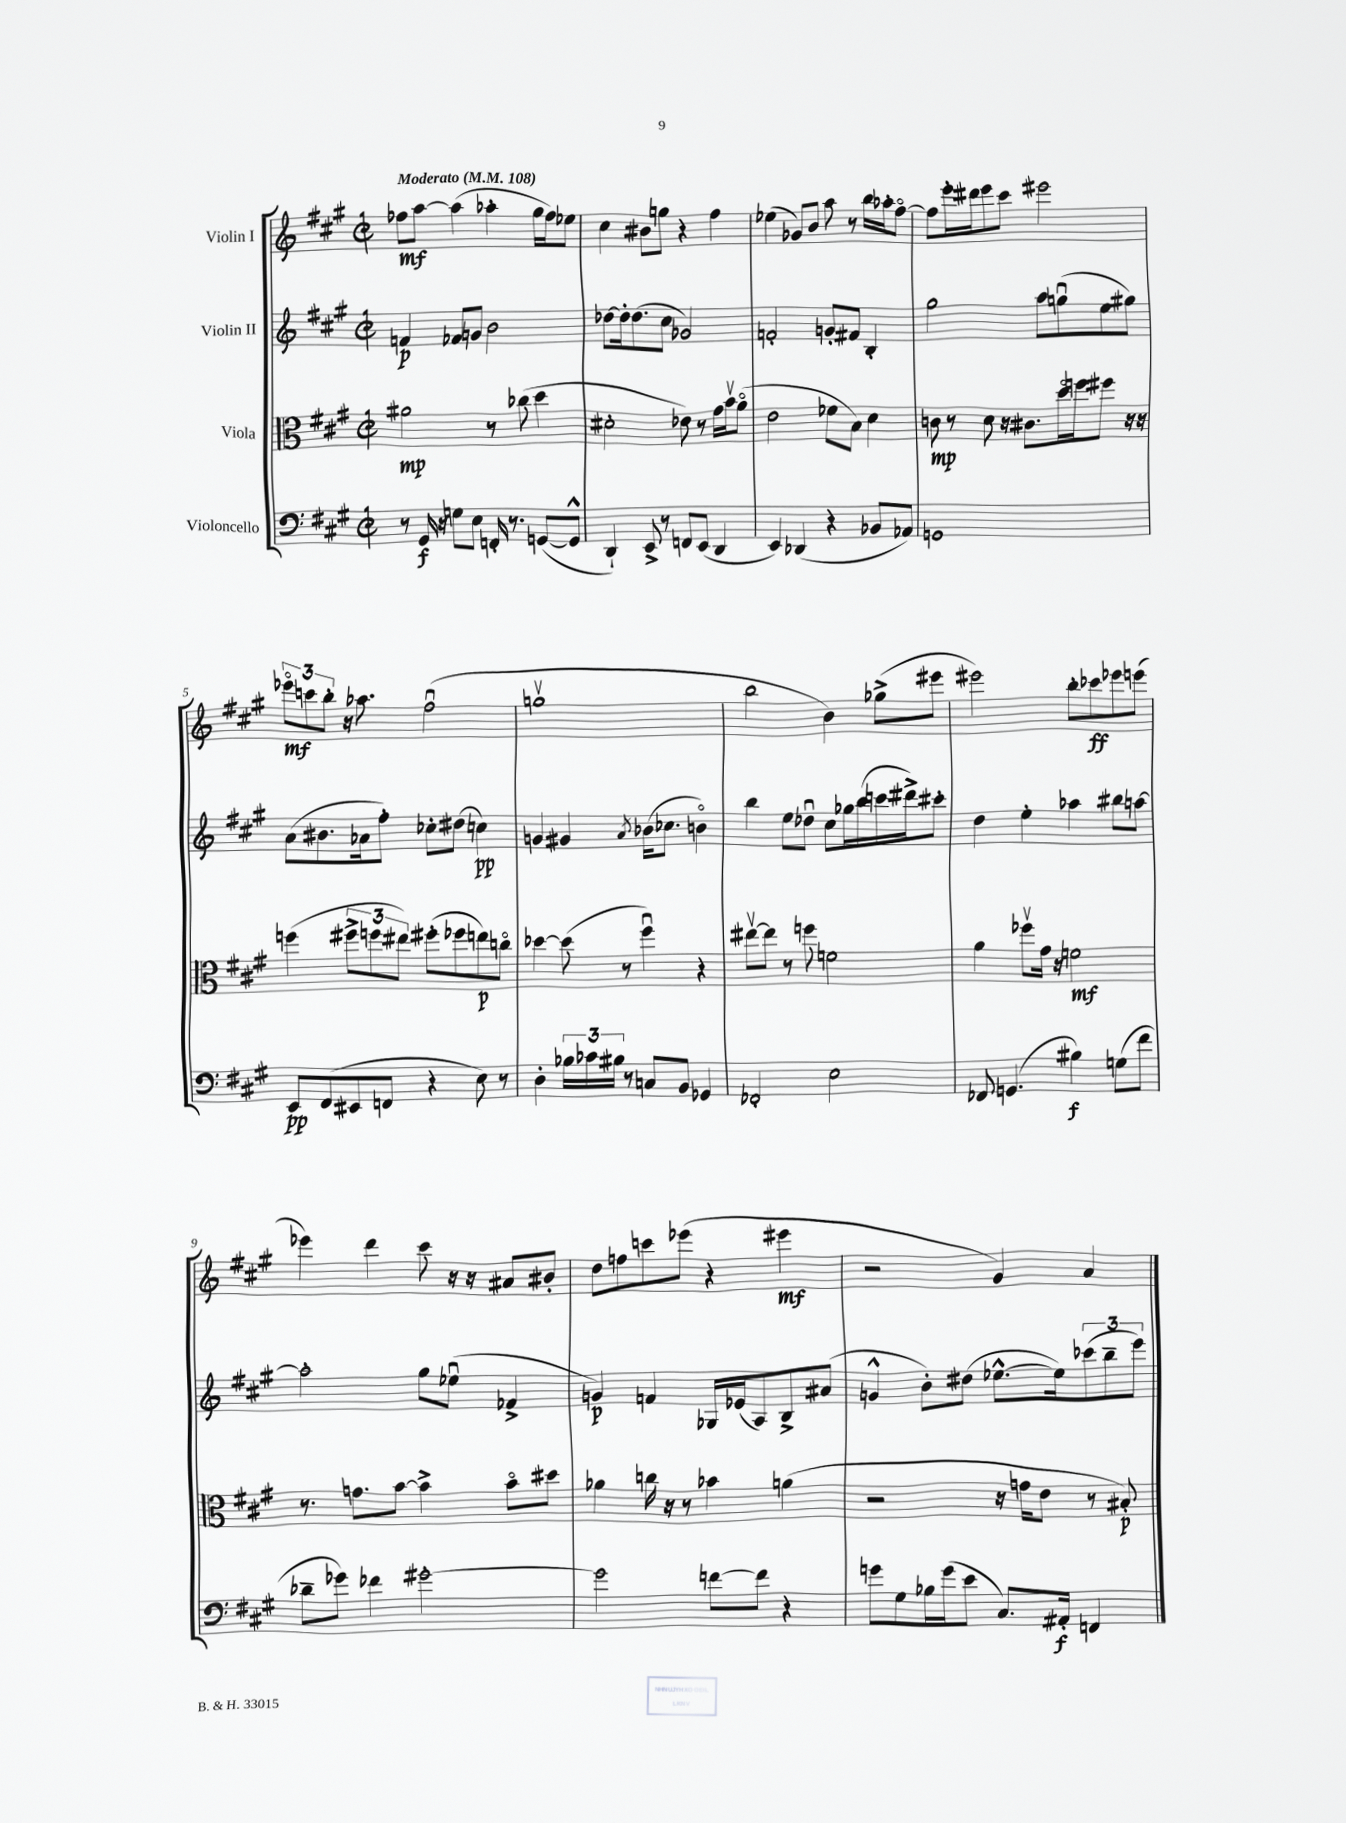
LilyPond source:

<<
\new StaffGroup <<
\new Staff = "s0" \with { instrumentName = "Violin I" } {
    \clef treble \key a \major \defaultTimeSignature \time 2/2 \tempo "Moderato" 4 = 108
    fes''8\mf a''8~ a''4( aes''4-. gis''16 fes''16) ees''8 |
    cis''4 bis'8 g''8 r4 fis''4 |
    ees''4( ges'8) b'8 a''8 r8 b''16 aes''16-. fis''8~\flageolet |
    fis''8 e'''16-. dis'''16 e'''8 cis'''8 eis'''2 |
    \tuplet 3/2 { ees'''8\flageolet\mf c'''8 b''8-. } r16 aes''8. fis''2\downbow( |
    g''1\upbow |
    b''2 b'4) ges''8->( eis'''8 |
    eis'''2) b''8-. ces'''8\ff ees'''8 e'''8( |
    ees'''4) d'''4 cis'''8 r16 r16 ais'8 bis'8-. |
    d''8 f''8 c'''8 ees'''8( r4 eis'''4\mf |
    r2 gis'4) a'4 \bar "|." |
}
\new Staff = "s1" \with { instrumentName = "Violin II" } {
    \clef treble \key a \major \defaultTimeSignature \time 2/2
    f'4\p fes'8 g'8 b'2 |
    des''8~ des''16-. des''8.( cis''8 ges'2) |
    f'2-. g'8-. fis'8 b4-. |
    gis''2 a''8 g''8\downbow( e''8 gis''8) |
    a'8( bis'8. aes'16 fis''8-.) ces''8-. dis''8( c''4\pp) |
    g'4 gis'4 \acciaccatura { a'8 } bes'16( ces''8. b'4\flageolet) |
    b''4 e''8 des''8\downbow cis''8 ges''16 b''16( c'''16 dis'''16->) cis'''8-. |
    d''4 e''4-. aes''4 bis''8 a''8~ |
    a''2-. gis''8 ees''8\downbow( fes'4-> |
    g'4\p) f'4 ges16 ees'16( a8) b8-> ais'8( |
    g'4-^ b'8-.) dis''8( ees''8.~-^ ees''16) \tuplet 3/2 { ces'''8( b''8-- e'''8) } \bar "|." |
}
\new Staff = "s2" \with { instrumentName = "Viola" } {
    \clef alto \key a \major \defaultTimeSignature \time 2/2
    ais'2\mp r8 ces''8( d''4 |
    dis'2-. ees'8) r8 gis'16 b'16\upbow a'8\flageolet( |
    e'2 fes'8 b8) d'4 |
    c'8\mp r8 d'8 r16 cis'8. d''16\flageolet f''16 fis''8 r16 r16 |
    f''4( \tuplet 3/2 { fis''8-> f''8 eis''8) } fis''8-.( fes''8 e''8\p) c''8\flageolet |
    des''4~ des''8( r8 fis''4\downbow) r4 |
    eis''8~\upbow eis''8 r8 f''8 f'2 |
    a'4 fes''8\upbow gis'16 r16 f'2\mf |
    r8. g'8. b'8~ b'4-> b'8\flageolet dis''8 |
    aes'4 c''16 r16 r8 bes'4 a'4( |
    r2 r16 g'16 e'8 r8 bis8-.\p) \bar "|." |
}
\new Staff = "s3" \with { instrumentName = "Violoncello" } {
    \clef bass \key a \major \defaultTimeSignature \time 2/2
    r8 gis,16\f r16 g8 e8 f,16-. r8. g,8~( g,8-^ |
    d,4-!) e,8-> r8 f,8 e,8( d,4 |
    e,4) des,4( r4 bes,8 aes,8) |
    g,1 |
    e,8\pp fis,8( eis,8 f,8 r4 e8) r8 |
    d4-. \tuplet 3/2 { bes16 ces'16 bis16 } r8 c8 b,8 ges,4 |
    fes,2-. e2 |
    fes,8 g,4.( bis4\f) g8( fis'8 |
    des'8-- ges'8) fes'4 gis'2~-. |
    gis'2 f'8~ f'8 r4 |
    g'8 gis8 bes16 g'16( e'8 cis8.) ais,16-.\f f,4 \bar "|." |
}
>>
>>
